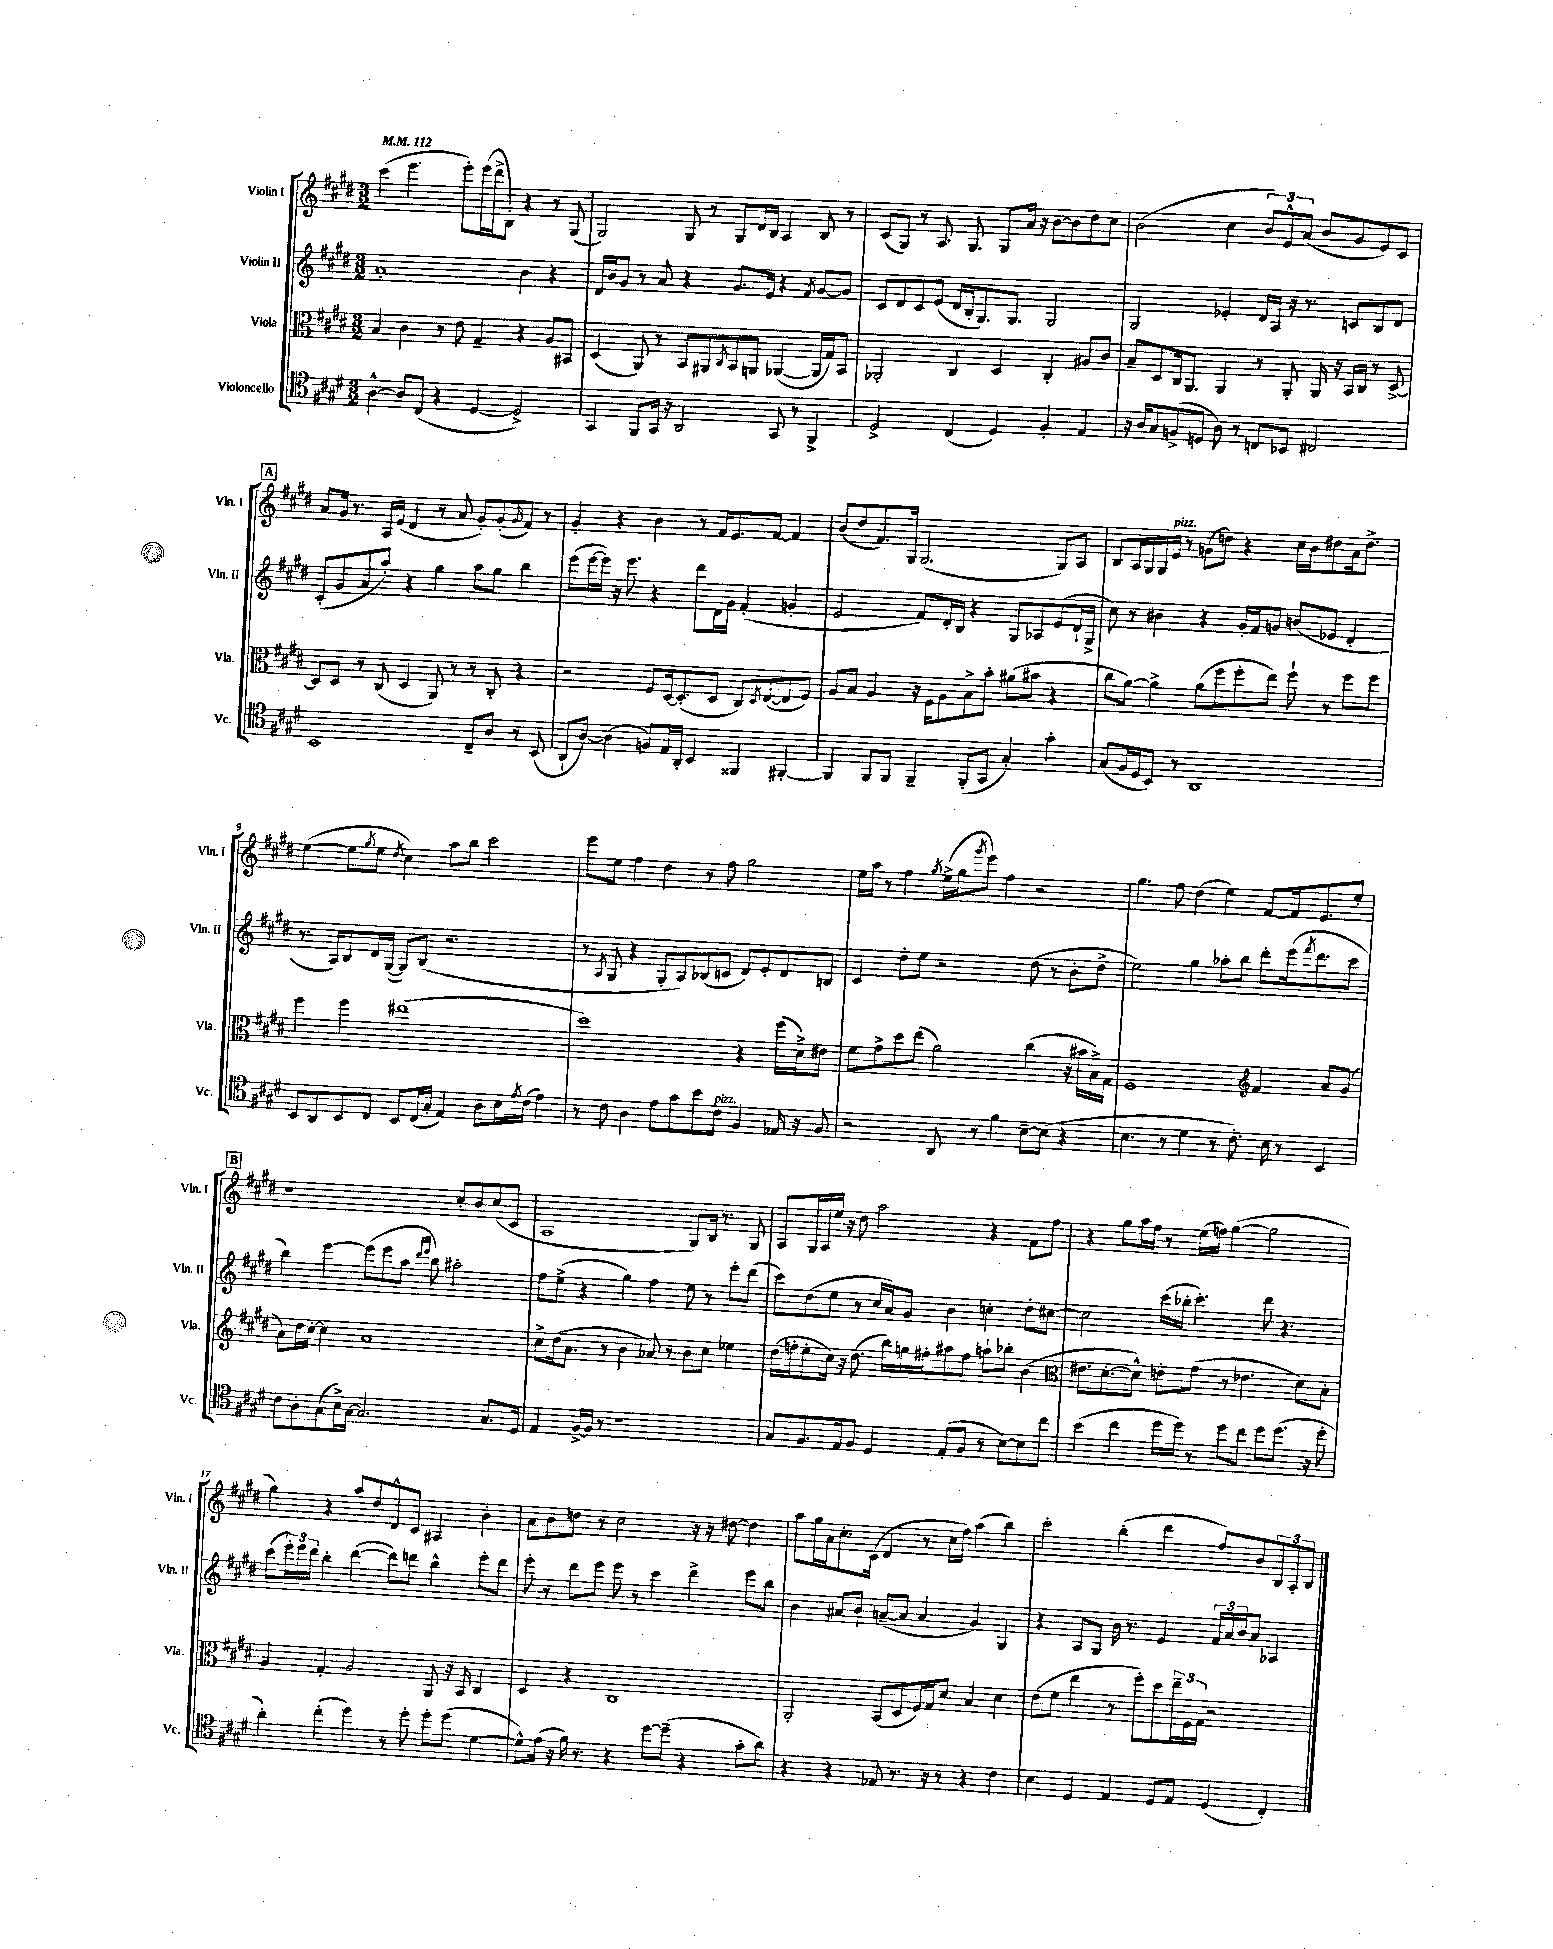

**kern	**kern	**kern	**kern
*staff4	*staff3	*staff2	*staff1
*clefC4	*clefC3	*clefG2	*clefG2
*k[f#c#g#d#]	*k[f#c#g#d#]	*k[f#c#g#d#]	*k[f#c#g#d#]
*M3/2	*M3/2	*M3/2	*M3/2
*MM112	*MM112	*MM112	*MM112
[4A^^	4B	1a'	(4ccc#
8A]	4c#	.	4.eee
(8C#	.	.	.
4r	8r	.	.
.	8e	.	8eee')
[4D#	4G#~	.	(16eee
.	.	.	16ddd#^
.	.	.	8B')
2D#^])	4r	4b	4r
.	8A	4r	8r
.	8BB#	.	(8G#
=	=	=	=
4GG#	(4D#	16d#	2G#)
.	.	16b	.
.	.	8g#	.
8FF#	8AA)	8r	.
16GG#	8r	8a	.
16r	.	.	.
2AA	8BB	4r	8G#
.	8AA#	.	8r
.	8qC#	.	.
.	8BB	8.g#	8G#
.	8AA	.	16d#
.	.	16e	16B
8GG#	([4AA-	4r	4A
8r	.	.	.
.	.	8qf#	.
4FF#^	16AA-]	[8g#	8B
.	16G#)	.	.
.	8BB	8g#]	8r
=	=	=	=
2D#^	2AA-'	8c#	(8c#
.	.	8d#	8G#)
.	.	8c#	8r
.	.	(8e	8.A
(4C#	4C#	16d#	.
.	.	16B'	8.G#
.	.	8.G#)	.
4D#)	4D#	.	8G#
.	.	8.G#	.
.	.	.	16a
.	.	.	16r
4F#'	4C#'	2G#	[8b
.	.	.	8b]
4E	8A#	.	8dd#
.	8c#	.	8cc#
=	=	=	=
16r	8B~	2G#	(2b
16A	.	.	.
8G#	8D#	.	.
(8F^	16C#	.	.
.	8.AA	.	.
8D	.	.	.
8A)	4AA	4e-'	4cc#
8r	.	.	.
8C	8r	16d#	12b)
.	.	16A	.
.	.	.	12e^^
8BB-	8AA'	16r	.
.	.	.	(12a
.	.	8.r	.
2C#	16AA	.	8b
.	16r	.	.
.	16BB	8c	8g#
.	16C#	.	.
.	8r	8B	8e)
.	[8D#^	8d#	8c#
=	=	=	=
1BB	8D#]	(8c#'	8a
.	8D#	8g#	16g#
.	.	.	8.r
.	8r	8a	.
.	(8C#	8aa')	16A
.	.	.	(16e
.	4D#	4r	4d#
.	8AA)	4gg#	8r
.	8r	.	8a
8C#~	8r	8aa	8g#')
8A	8C#'	8gg#	(8g#'
.	.	.	16qqg#
8r	4r	4bb	8f#)
(8BB	.	.	8r
=	=	=	=
8AA`	2r	(8eee	4g#'
[8A)	.	[16eee	.
.	.	16eee])	.
(4A]	.	16r	4r
.	.	8.eee	.
8F)	8F#	4r	4b
16E	[16D#	.	.
16AA'	(8.D#']	.	.
4BB	.	8ddd#	8r
.	8D#	16d#	16f#
.	.	16g#	8.e
4FF##	8C#)	(4f#'	.
.	8qD#	.	.
.	([8E	.	[8f#
[4FF#'	8E]	4g'	4f#]
.	8F#)	.	.
=	=	=	=
4FF#]	8A	2e	(8b
.	8B	.	8dd#
8FF#	4A	.	8.f#)
8FF#	.	.	.
.	.	.	16G#
4FF#~	16r	8f#)	(2.G#
.	16F#	.	.
.	8A	16d#'	.
.	.	16B	.
(8FF#'	8B^	4r	.
8GG#	8b'	.	.
4G#')	(8a#	8G#	.
.	8b#	8A-	.
4g#'	4r	(8e	8G#)
.	.	16d#`	8A
.	.	16G#^	.
=	=	=	=
(8G#	8cc#	8cc#)	8B
16F#	[8a)	8r	16A
16D#	.	.	16G#
8BB)	4a^]	4b#	16G#
.	.	.	16e
8r	.	.	8r
1AA	(8a	4r	(8g
.	8ff#	.	8dd)
.	8ff#'	16g#'	4r
.	.	16f#	.
.	8ee)	8g	.
.	8ff#`	(8b	16cc#
.	.	.	16b
.	8r	8e-	8dd#
.	8ff#	4d#'	16a
.	.	.	8.dd#^
.	8ff#	.	.
=	=	=	=
8BB	4ff#	8.r	([4ee
8AA	.	.	.
.	.	16A)	.
8BB	4ff#	8B	8ee]
.	.	.	8qgg#
8C#	.	16d#	8ee
.	.	([16G#	.
.	.	.	8qdd#
8BB	(1ee#	8G#])	4cc#)
(16C#	.	(8B	.
16G#'	.	.	.
4E)	.	2.r	8aa
.	.	.	8bb
8A	.	.	2ccc#
16B	.	.	.
8qe	.	.	.
(16c#	.	.	.
4e)	.	.	.
=	=	=	=
8r	1dd#)	8r	8eee
.	.	8qA	.
8c#	.	8G#	8ee
4A	.	4r	4ff#
8e	.	8G#'	4dd#
8g#	.	8A)	.
8b	.	(8B-	8r
8c#	.	8c	8ff#
4F#	4r	8d#)	2gg#
.	.	8e'	.
16E-	(16ff#	8d#	.
16r	16d#^)	.	.
8F#	8e#	8B	.
=	=	=	=
2r	8f#	4c#	16ee
.	.	.	16aa
.	8g#^	.	8r
.	8dd#	8dd#'	4ff#
.	(8ee	8ee	.
.	.	.	8qgg#
8AA	2a)	2r	(16ee^
.	.	.	16gg#
.	.	.	8qggg#
8r	.	.	8eee)
4f#	.	.	4ff#
[8B~	(4cc#	(8dd#	2r
(8B]	.	8r	.
4r	16r	8b'	.
.	16b#	.	.
.	16B^)	8dd#^	.
.	16G#	.	.
=	=	=	=
4.B	1F#	2ee)	4.gg#
8r	.	.	8ff#
4d#	.	4gg#	(4dd#
8r	.	8aa-'	4ee)
8.c#')	.	8bb	.
*	*clefG2	*	*
.	4f#	8ddd#'	[8f#
16B	.	.	.
8r	.	(16eee	16f#]
.	.	8qfff#	.
.	.	8.ddd#	8.e
4BB	8a	.	.
.	(8g#	8ccc#	8ee'
=	=	=	=
8c#	8a)	4bb)	1r
8A'	16dd#	.	.
.	[16cc#'	.	.
(8G#	4cc#]	[4eee	.
16B^)	.	.	.
[16G#	.	.	.
2.G#]	1a	(8eee]	.
.	.	8eee	.
.	.	8aa	.
.	.	16qqddd#	.
.	.	16qqeee	.
.	.	8bb)	.
.	.	2aa#'	8cc#'
.	.	.	8b
8.G#	.	.	(8cc#
.	.	.	8c#
16D#	.	.	.
=	=	=	=
4E	8cc#^	8ff#	1A
.	(16dd#	(8ee^	.
.	8.a	.	.
[16F#^	.	4r	.
16F#]	.	.	.
8r	8r	.	.
1r	4b	4gg#)	.
.	8a-)	4ff#	.
.	8r	.	.
.	8b	8ee	8G#)
.	8cc#	8r	16B
.	.	.	8.r
.	4ee-	8eee'	.
.	.	(8ddd#	8G#
=	=	=	=
8G#	(16dd#	8ccc#)	8A
.	16ff'	.	.
8.F#	8ee'	(8dd#	16G#
.	.	.	16A
.	16cc#)	8ee	16ee
16E	16r	.	16r
8F#	(8.dd#	8r	8dd#
4D#	.	16cc#	2aa
.	16bb)	16a)	.
.	16gg	8g#	.
.	16ff#'	.	.
(8E'	8aa#	4b	.
8F#	8ff#	.	.
8r	8aa`	4cc'	4r
[8B)	8bb-'	.	.
8B]	(4b	8dd#'	8f#
8cc#	.	[8cc#	8ff#
=	=	=	=
*	*clefC3	*	*
(4b	8.e#	2cc#]	4r
.	[8.d#'	.	.
4cc#	.	.	8gg#
.	8d#^^])	.	16aa
.	.	.	16ff#
16dd#	8e'	(16ccc#	8r
16dd#)	.	16bb-'	.
8r	(8g#	4.ccc#')	(16ee
.	.	.	16ff)
8dd#	8r	.	([4gg#
8cc#	4.e-	.	.
8dd#	.	8ddd#	2gg#]
(8.dd#	.	4.r	.
.	8d#)	.	.
16r	.	.	.
8dd#'	8B'	.	.
=	=	=	=
4a')	4A	(8ccc#	4gg#)
.	.	24eee')	.
.	.	24eee	.
.	.	24ddd#	.
(4cc#'	4G#'	4bb'	4r
4dd#)	2A	([4ddd#	8aa
.	.	.	8dd#
8r	.	8ddd#])	8d#^^
8dd#'	.	8ddd	8c#
8dd#'	8AA	4bb^^	4A#
(8dd#	16r	.	.
.	16BB	.	.
[4d#	4C#	8eee'	4b'
.	.	8ddd	.
=	=	=	=
8d#^^])	4D#	8eee'	8a
(16e	.	8r	8b
16r	.	.	.
16f#)	4r	8ddd#	8dd
8.r	.	.	.
.	.	8eee	8r
4r	1C#	8eee	2cc#
.	.	8r	.
[8dd#	.	4ccc#	.
(8dd#~]	.	.	.
4r	.	4ddd#^	16r
.	.	.	16r
.	.	.	[8dd#
8g#'	.	8eee	4dd#]
8a)	.	8bb	.
=	=	=	=
4r	2AA'	4b	8aa
.	.	.	16gg#
.	.	.	16a
4r	.	8a#	8.cc#'
.	.	8b`	.
.	.	.	(16c#
8E-	(8BB	([8a~	4d#
8.r	8D#	8a]	.
.	16F#)	4a	8r
16r	16G#	.	.
8r	8d#	.	16cc#
.	.	.	16ff#)
4r	4B	4g#)	(4aa
4c#	4d#	4G#	4bb)
=	=	=	=
4B	(8e	4r	2ccc#'
.	8f#	.	.
4D#	4ee	8A	.
.	.	8G#	.
4E	8r	16b	(4bb'
.	.	8.r	.
.	8ff#')	.	.
8D#	8dd#	4e	4ddd#
8E	24ee~	.	.
.	24F#	.	.
.	24G#	.	.
(4D#	2r	24f#	8ff#)
.	.	24a	.
.	.	24b	.
.	.	8a	8b
4C#')	.	4A-	12B
.	.	.	12A'
.	.	.	12B
==	==	==	==
*-	*-	*-	*-
